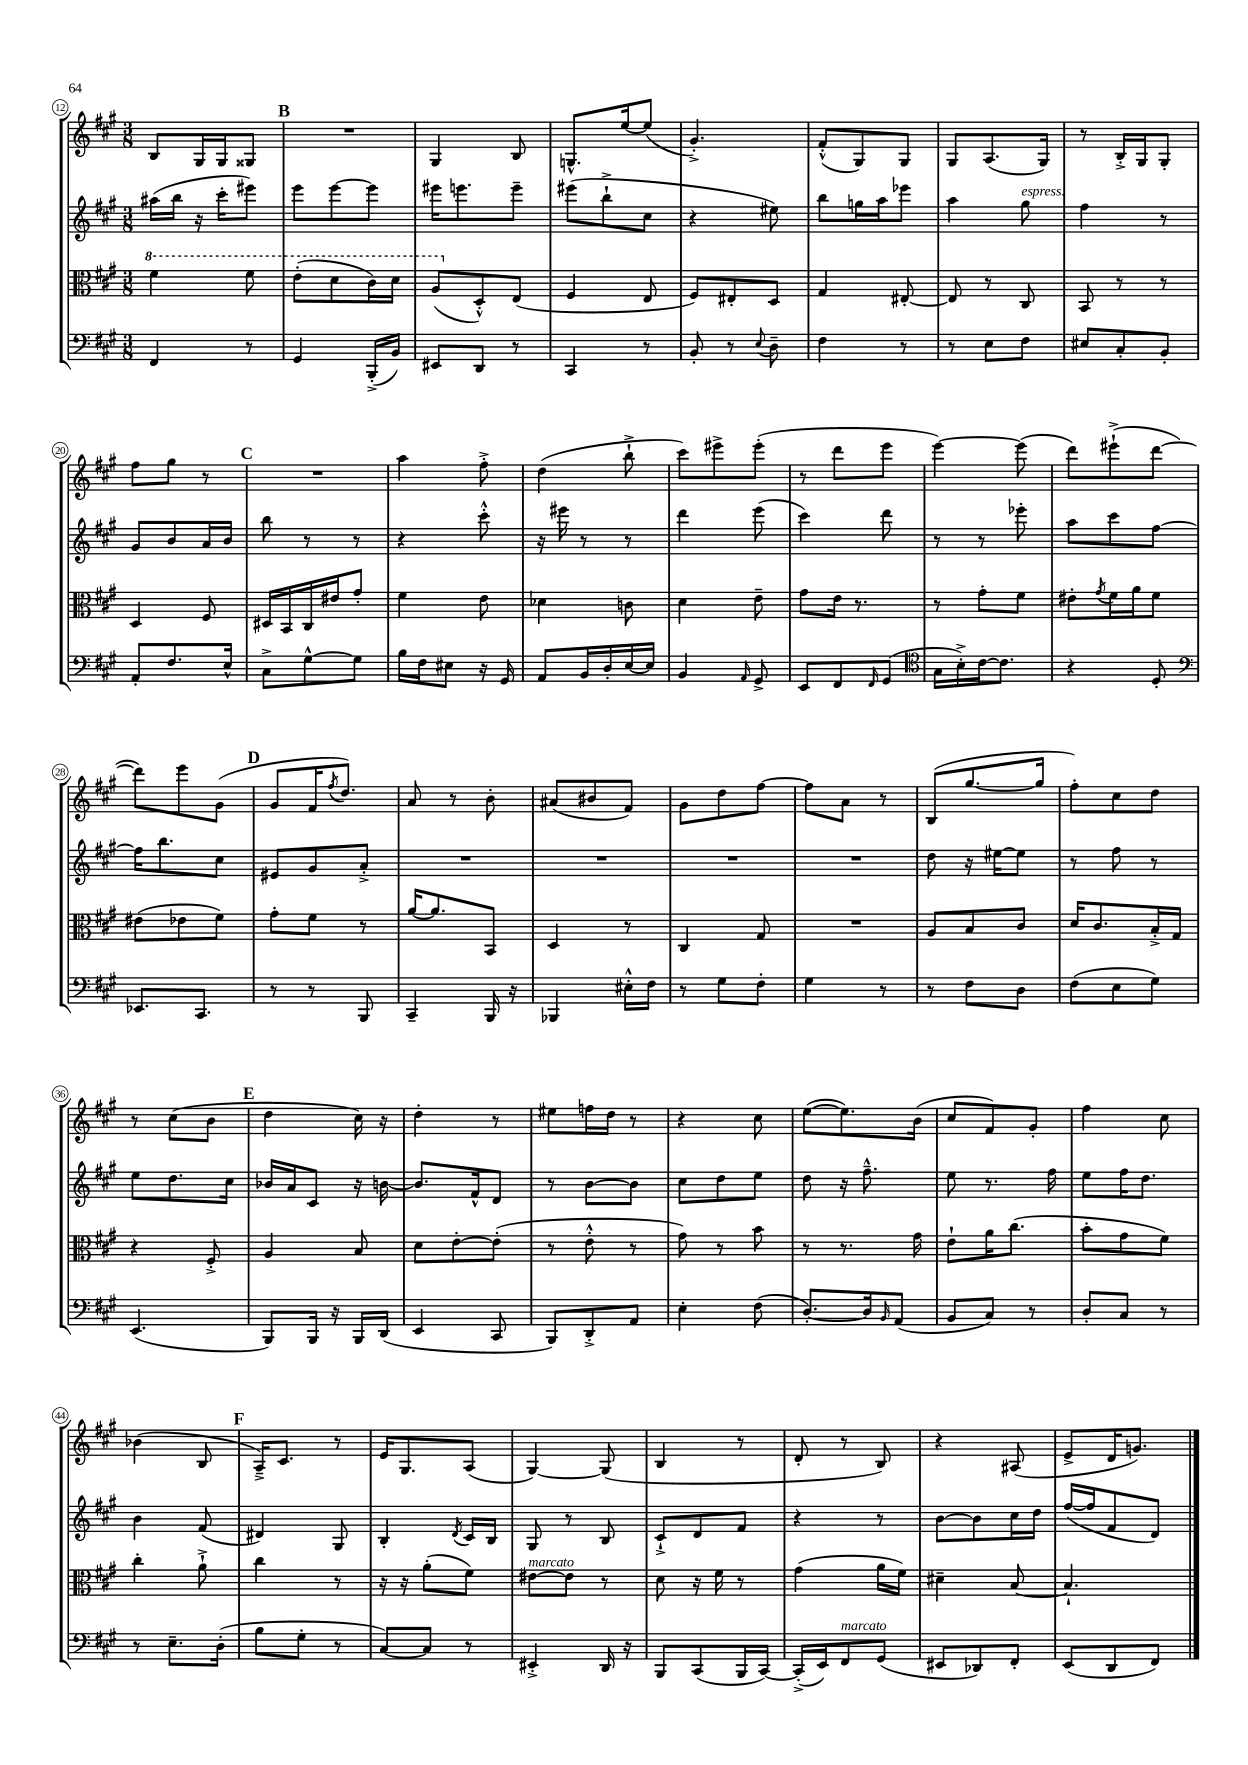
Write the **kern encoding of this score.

**kern	**kern	**kern	**kern
*staff4	*staff3	*staff2	*staff1
*clefF4	*clefC3	*clefG2	*clefG2
*k[f#c#g#]	*k[f#c#g#]	*k[f#c#g#]	*k[f#c#g#]
*M3/8	*M3/8	*M3/8	*M3/8
4FF#	4ff#	(16aa#	8B
.	.	16bb	.
.	.	16r	16G#
.	.	16ccc#'	16G#
8r	8ff#	8eee#)	8G##
=	=	=	=
4GG#	(8ee'	8eee	4.r
.	8dd	[8eee	.
(16BBB'^	16cc#)	8eee]	.
16BB)	16dd	.	.
=	=	=	=
8EE#	(8a	16eee#	4G#
.	.	8.eee	.
8DD	8D'^^)	.	.
8r	(8E	8eee~	8B
=	=	=	=
4CC#	4F#	(8eee#	8.G^^
.	.	8bb`^	.
.	.	.	[16ee
8r	8E	8cc#	(8ee]
=	=	=	=
8BB'	8F#)	4r	4.g#'^)
8r	8E#'	.	.
8qqE	.	.	.
8D~	8D	8ee#)	.
=	=	=	=
4F#	4G#	8bb	(8f#'^^
.	.	16gg	8G#)
.	.	16aa	.
8r	[8E#'	8eee-	8G#
=	=	=	=
8r	8E#]	4aa	8G#
8E	8r	.	(8.A
8F#	8C#	8gg#	.
.	.	.	16G#)
=	=	=	=
8E#	8BB	4ff#	8r
8C#'	8r	.	16B'^
.	.	.	16G#
8BB'	8r	8r	8G#'
=	=	=	=
8AA'	4D	8g#	8ff#
8.F#	.	8b	8gg#
.	8F#	16a	8r
16E^^	.	16b	.
=	=	=	=
8C#^	16D#	8bb	4.r
.	16BB	.	.
[8G#^^	16C#	8r	.
.	16e#	.	.
8G#]	8g#'	8r	.
=	=	=	=
16B	4f#	4r	4aa
16F#	.	.	.
8E#	.	.	.
16r	8e	8ccc#'^^	8ff#'^
16GG#	.	.	.
=	=	=	=
8AA	4d-	16r	(4dd
.	.	16eee#	.
16BB	.	8r	.
16D'	.	.	.
[16E	8c	8r	8bb`^
16E]	.	.	.
=	=	=	=
4BB	4d	4ddd	8ccc#)
.	.	.	8eee#^
16qqAA	.	.	.
8GG#^	8e~	(8eee	(8eee#'
=	=	=	=
8EE	8g#	4ccc#)	8r
8FF#	16e	.	8ddd
.	8.r	.	.
16qqFF#	.	.	.
(8GG#	.	8ddd	8eee
=	=	=	=
*clefC4	*	*	*
16G#	8r	8r	[4eee)
16B'^)	.	.	.
[16c#	8g#'	8r	.
8.c#]	.	.	.
.	8f#	8eee-'	(8eee]
=	=	=	=
4r	8e#'	8aa	8ddd)
.	8qg#	.	.
.	16f#	8ccc#	(8eee#`^
.	16a	.	.
8D'	8f#	[8ff#	[8ddd
=	=	=	=
*clefF4	*	*	*
8.EE-	(8e#	16ff#]	8ddd])
.	.	8.bb	.
.	8e-	.	8eee
8.CC#	.	.	.
.	8f#)	8cc#	(8g#
=	=	=	=
8r	8g#'	8e#	8g#
8r	8f#	8g#	16f#
.	.	.	8qff#
.	.	.	8.dd)
8BBB	8r	8a'^	.
=	=	=	=
4CC#~	[16a	4.r	8a
.	8.a]	.	.
.	.	.	8r
16BBB	8BB	.	8b'
16r	.	.	.
=	=	=	=
4BBB-	4D	4.r	(8a#
.	.	.	8b#
16E#'^^	8r	.	8f#)
16F#	.	.	.
=	=	=	=
8r	4C#	4.r	8g#
8G#	.	.	8dd
8F#'	8G#	.	[8ff#
=	=	=	=
4G#	4.r	4.r	8ff#]
.	.	.	8a
8r	.	.	8r
=	=	=	=
8r	8A	8dd	(8B
8F#	8B	16r	[8.gg#
.	.	[16ee#	.
8D	8c#	8ee#]	.
.	.	.	16gg#]
=	=	=	=
(8F#	16d	8r	8ff#')
.	8.c#	.	.
8E	.	8ff#	8cc#
8G#)	16B'^	8r	8dd
.	16G#	.	.
=	=	=	=
(4.EE	4r	8ee	8r
.	.	8.dd	(8cc#
.	8F#'^	.	8b
.	.	16cc#	.
=	=	=	=
8BBB)	4A	16b-	4dd
.	.	16a	.
16BBB	.	8c#	.
16r	.	.	.
16BBB	8B	16r	16cc#)
(16DD	.	[16b	16r
=	=	=	=
4EE	8d	8.b]	4dd'
.	[8e'	.	.
.	.	16f#^^	.
8CC#	(8e']	8d	8r
=	=	=	=
8BBB)	8r	8r	8ee#
8DD'^	8e'^^	[8b	16ff
.	.	.	16dd
8AA	8r	8b]	8r
=	=	=	=
4E'	8g#)	8cc#	4r
.	8r	8dd	.
(8F#	8b	8ee	8cc#
=	=	=	=
[8.D')	8r	8dd	([8ee
.	8.r	16r	8.ee])
16D]	.	8.ff#~^^	.
16qqBB	.	.	.
(8AA	.	.	.
.	16g#	.	(16b
=	=	=	=
8BB	8e`	8ee	8cc#
8C#)	16a	8.r	8f#)
.	(8.cc#	.	.
8r	.	.	8g#'
.	.	16ff#	.
=	=	=	=
8D'	8b'	8ee	4ff#
8C#	8g#	16ff#	.
.	.	8.dd	.
8r	8f#)	.	8cc#
=	=	=	=
8r	4cc#'	4b	(4b-
8.E~	.	.	.
.	8a`^	(8f#	8B
(16D'	.	.	.
=	=	=	=
8B	4cc#	4d#)	16A~^)
.	.	.	8.c#
8G#'	.	.	.
8r	8r	8G#	8r
=	=	=	=
[8C#)	16r	4B'	16e
.	16r	.	8.G#
8C#]	(8a'	.	.
.	.	8qd	.
8r	8f#)	16c#	(8A
.	.	16B	.
=	=	=	=
4EE#'^	[8e#	8G#	[4G#)
.	8e#]	8r	.
16DD	8r	8B	(8G#]
16r	.	.	.
=	=	=	=
8BBB	8d	8c#`^	4B
(8CC#	16r	8d	.
.	16f#	.	.
16BBB	8r	8f#	8r
[16CC#)	.	.	.
=	=	=	=
(16CC#'^]	(4g#	4r	8d'
16EE)	.	.	.
8FF#	.	.	8r
(8GG#	16a	8r	8B)
.	16f#)	.	.
=	=	=	=
8EE#	4d#~	[8b	4r
8DD-)	.	8b]	.
8FF#'	[8B	16cc#	(8A#
.	.	16dd	.
=	=	=	=
(8EE	4.B`]	([16ff#	8e^
.	.	16ff#]	.
8DD	.	8f#	16d
.	.	.	8.g)
8FF#)	.	8d)	.
==	==	==	==
*-	*-	*-	*-
